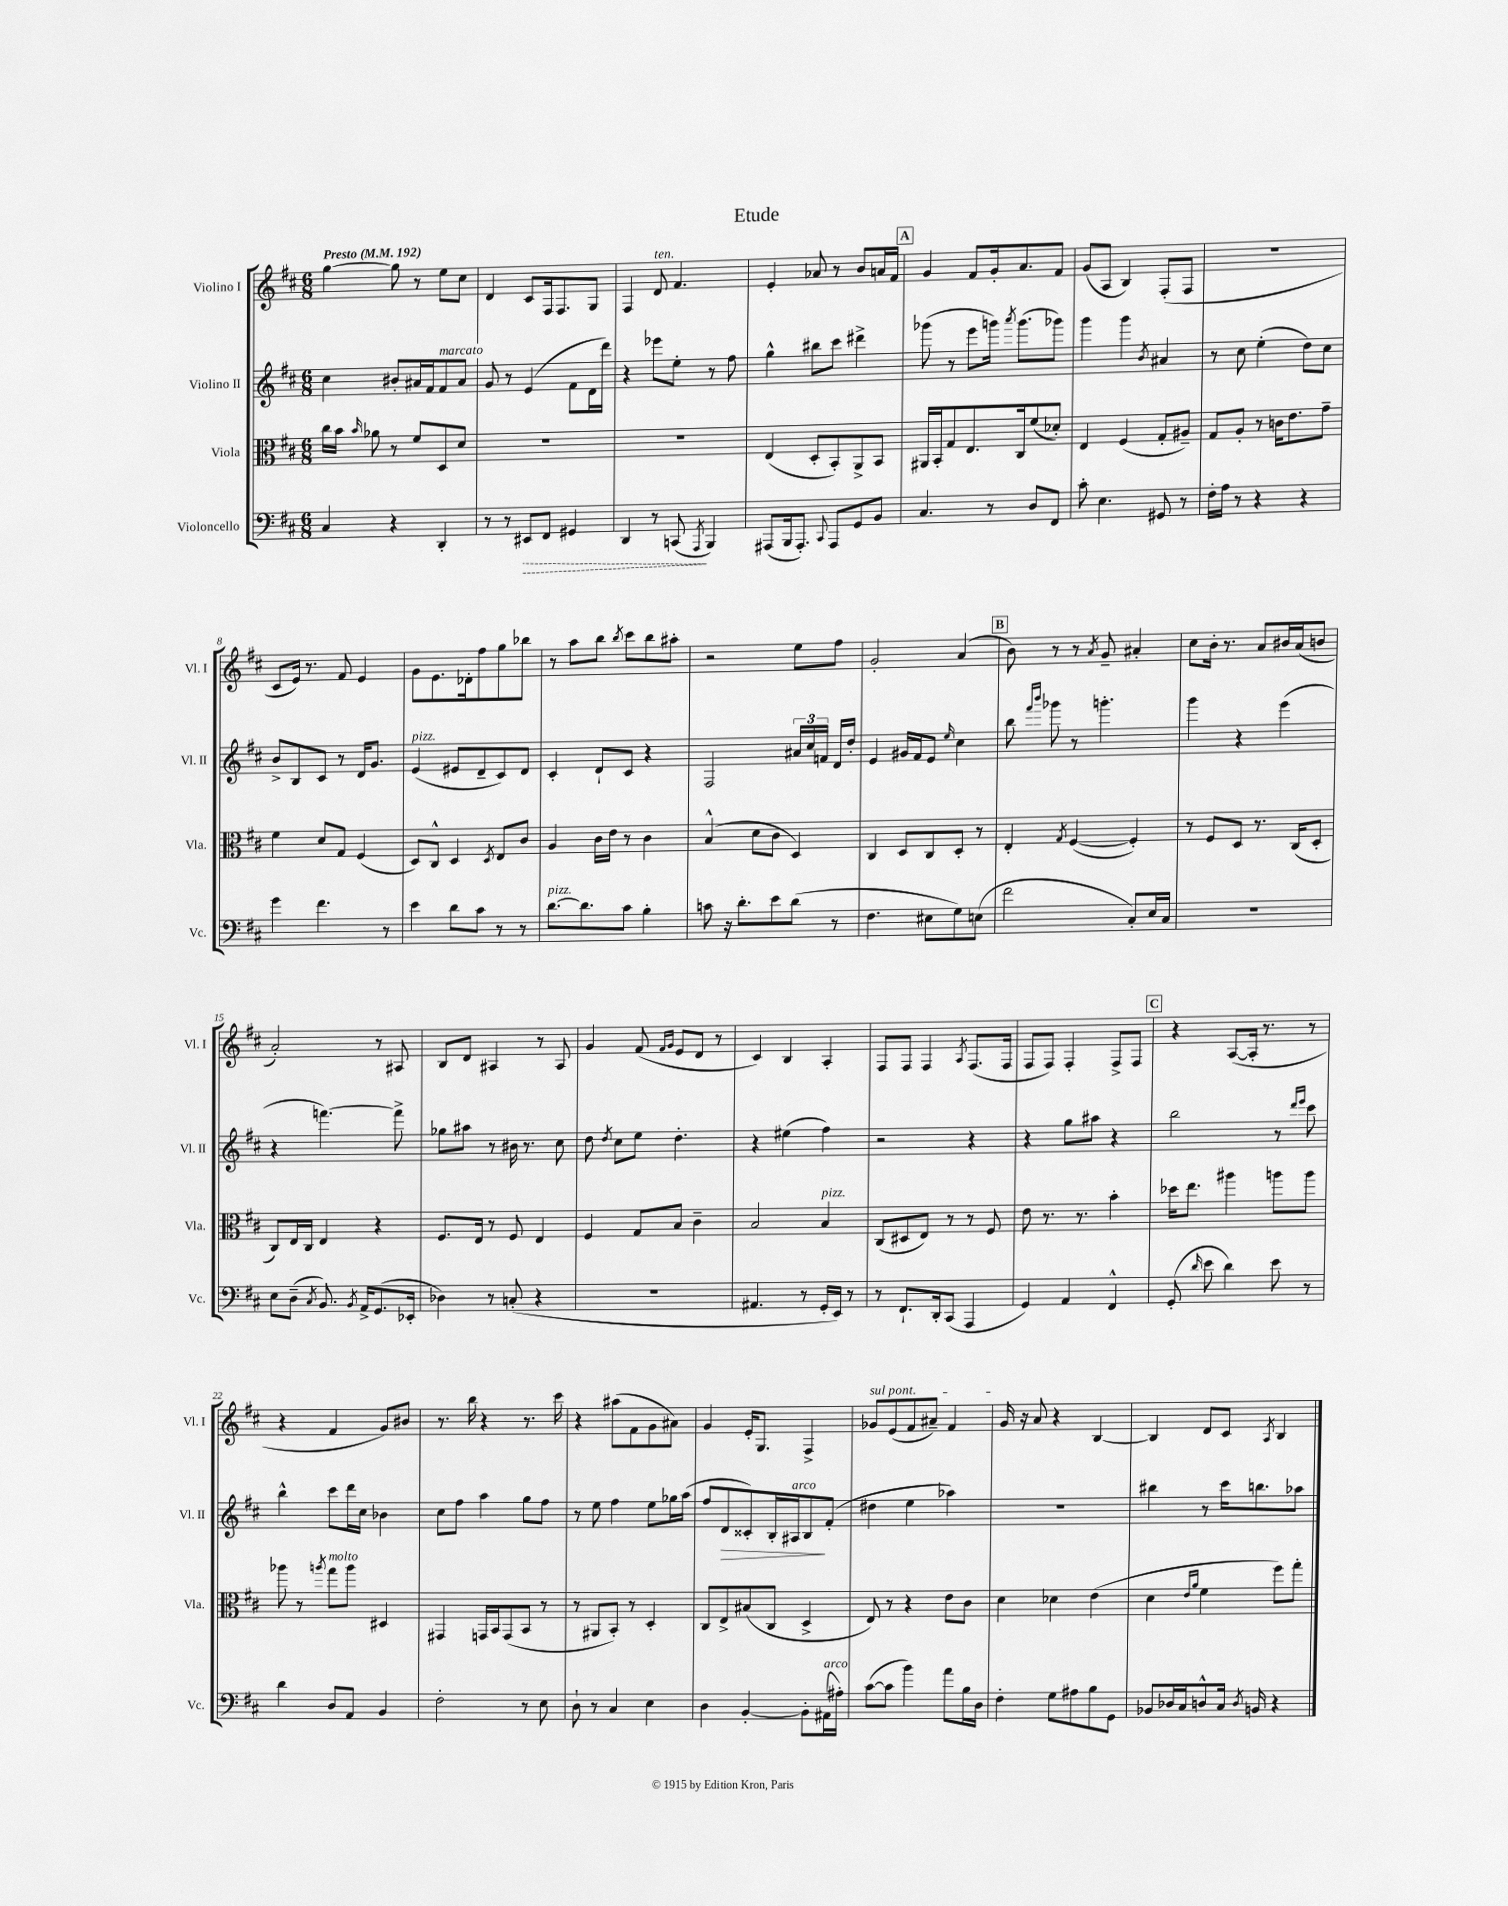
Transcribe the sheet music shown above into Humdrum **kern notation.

**kern	**kern	**kern	**kern
*staff4	*staff3	*staff2	*staff1
*clefF4	*clefC3	*clefG2	*clefG2
*k[f#c#]	*k[f#c#]	*k[f#c#]	*k[f#c#]
*M6/8	*M6/8	*M6/8	*M6/8
*MM192	*MM192	*MM192	*MM192
4C#/	16cc#\LL	4cc#\	[4gg\
.	16b\JJ	.	.
.	16qqb/	.	.
.	8a-\	.	.
4r	8r	8b#'/L	8gg\]
.	8f#/L	16a#/L	8r
.	.	16f#/J	.
4DD'/	8D/	8f#/	8ee\L
.	8d/J	8a#/J	8cc#\J
=	=	=	=
8r	2.r	8g/	4d/
8r	.	8r	.
8EE#/L	.	(4e/	8c#/L
8FF#/J	.	.	16F#/k
.	.	.	8.F#/
4GG#/	.	8f#\L	.
.	.	16d\L	8G/J
.	.	16ddd\JJ)	.
=	=	=	=
4DD/	2.r	4r	4F#/
8r	.	8eee-\L	8d/
(8CC/	.	8ee'\J	4.f#/
8qAAA/	.	.	.
4BBB/)	.	8r	.
.	.	8ff#\	.
=	=	=	=
(8AAA#/L	(4E/	4gg^^\	4e'/
16BBB/k	.	.	.
8.AAA#'/J)	.	.	.
.	8D'/L	8bb#\L	8a-/
8qqCC#/	.	.	.
8AAA#/L	8BB'/)	8ccc#\J	8r
8GG/	8AA^/	4ddd#^\	8b/L
8BB/J	8BB/J	.	16a/L
.	.	.	16f#/JJ
=	=	=	=
4.C#/	16AA#/LL	(8ggg-\	4g/
.	16BB'/J	.	.
.	8G/	8r	.
.	8.E/	8eee\L	8f#/L
8r	.	16ggg\Jk)	16g'/k
.	.	8qaaa/	.
.	16C#/k	(8.ggg\L	8.a/
8D/L	(8f#/	.	.
8FF#/J	8d-'/J)	8ggg-\J)	8f#/J
=	=	=	=
8c#'\	4E/	4ggg\	(8g/L
4.E\	.	.	8A/J
.	(4F#/	4ggg\	4B/)
.	.	8qb/	.
8GG#/	8G'/L	4a#/	(8F#'/L
8r	8A#~/J)	.	8F#/J
=	=	=	=
16F#'\LL	8G/L	8r	2.r
16A\JJ	.	.	.
8r	8A'/J	8cc#\	.
4r	8r	(4ee'\	.
.	16c\LK	.	.
.	8.e\	.	.
4r	.	8dd\L)	.
.	8g~\J	8cc#\J	.
=	=	=	=
4g\	4f#\	8b^/L	8c#/L
.	.	8B/	16e/Jk)
.	.	.	8.r
4.f#\	8d/L	8c#/J	.
.	8G/J	8r	8f#/
.	(4F#/	16d/LK	4e/
.	.	8.g/J	.
8r	.	.	.
=	=	=	=
4e\	8D/L)	(4e/	8g\L
.	8C#^^/J	.	8.e\
8d\L	4D/	8e#/L	.
.	.	.	16d-'\k
8c#\J	.	8d~/	8ff#\
.	8qD/	.	.
8r	8E/L	8c#/)	8gg\
8r	8c#/J	8d/J	8bb-\J
=	=	=	=
[8.d\L	4A/	4c#'/	8r
.	.	.	8aa\L
8.d\]	.	.	.
.	16c#\LL	8d`/L	8bb\J
.	16e\JJ	.	.
.	.	.	8qbb/
8c#\J	8r	8c#/J	8ccc#\L
4B'\	4c#\	4r	8bb\
.	.	.	8aa#'\J
=	=	=	=
8c\	(4B^^/	2F#/	2r
16r	.	.	.
8.d'\L	.	.	.
.	8d\L	.	.
8e\	8c#\J	.	.
(8d\J	4D/)	24a#/LL	8ee\L
.	.	24cc#/	.
.	.	24f/JJ	.
8r	.	16d/LL	8ff#\J
.	.	16dd'/JJ	.
=	=	=	=
4.F#\	4C#/	4e/	2g'/
.	8D/L	16g#/LL	.
.	.	16f#/J	.
8E#\L	8C#/	8e/J	.
.	.	16qqee/	.
8G\)	8D'/J	4cc#\	(4a/
(8E\J	8r	.	.
=	=	=	=
2f#\	4E'/	8bb\	8b\)
.	.	16qqfff#/LL	.
.	.	16qqbbb/JJ	.
.	.	8ggg-\	8r
.	8qG/	.	.
.	([4F#/	8r	8r
.	.	.	8qa/
.	.	4.ggg'\	8g~/
8C#'/L)	4F#'/])	.	4a#'/
16E/L	.	.	.
16C#/JJ	.	.	.
=	=	=	=
2.r	8r	4ggg\	8cc#\L
.	8F#/L	.	16b'\Jk
.	.	.	8.r
.	8D/J	4r	.
.	8.r	.	8a/L
.	.	(4eee\	16b#/L
.	(16C#/LK	.	(16a/J
.	8D'/J	.	8b/J
=	=	=	=
8E\L	8C#/L)	4r	2a'/)
(8D~\J	16E/L	.	.
.	16C#/JJ	.	.
8qC#/	.	.	.
8.BB/)	4E/	[4.fff\)	.
8qBB/	.	.	.
16AA^/LK	.	.	.
(8.GG/	4r	.	8r
.	.	8fff^\]	8A#/
16EE-'/Jk	.	.	.
=	=	=	=
4D-\)	8.F#/L	8gg-\L	8B/L
.	.	8aa#\J	8d/J
.	16E/Jk	.	.
8r	8r	8r	4A#/
(8C'/	8F#/	16b#\	.
.	.	8.r	.
4r	4E/	.	8r
.	.	8cc#\	8A#/
=	=	=	=
2.r	4F#/	8dd\	4g/
.	.	8qdd/	.
.	.	8cc#\L	.
.	8G/L	8ee\J	(8f#/
.	.	.	16qqf#/LL
.	.	.	16qqg/JJ
.	8B/J	4.dd'\	8e/L
.	4c#~\	.	8d/J
.	.	.	8r
=	=	=	=
4.AA#/	2B/	4r	4c#/)
.	.	(4ee#\	4B/
8r	.	.	.
16GG'/LL	4B/	4ff#\)	4A'/
16EE/JJ)	.	.	.
8r	.	.	.
=	=	=	=
8r	(8C#/L	2r	8F#/L
8.FF#`/L	8D#/	.	8F#/J
.	8E/J)	.	4F#/
16DD'/k	.	.	.
(8CC#/J	8r	.	.
.	.	.	8qA/
4AAA/	8r	4r	(8.F#/L
.	8F#/	.	.
.	.	.	16F#/Jk
=	=	=	=
4GG/)	8e\	4r	8F#/L
.	8.r	.	8F#/J)
4AA/	.	8gg\L	4F#'/
.	8.r	.	.
.	.	8aa#\J	.
4FF#^^/	4b'\	4r	8F#^/L
.	.	.	8F#/J
=	=	=	=
(8GG'/	16dd-\LK	2bb\	4r
.	8.ee\J	.	.
16qqd/	.	.	.
8e\	.	.	.
4d\)	4aa#\	.	([8A/L
.	.	.	16A'/]Jk
.	.	.	8.r
8e\	8aa\L	8r	.
.	.	16qqddd/LL	.
.	.	16qqeee/JJ	.
8r	8aa\J	8ccc#\	8r
=	=	=	=
4d\	8aa-\	4bb^^\	4r
.	8r	.	.
.	8qaa/	.	.
8D/L	8gg\L	8ccc#\L	4f#/
8AA/J	8aa\J	16ddd\L	.
.	.	16cc#\JJ	.
4BB/	4D#/	4b-\	8g/L)
.	.	.	8b#/J
=	=	=	=
2F#'\	4GG#/	8cc#\L	8.r
.	.	8ff#\J	.
.	.	.	16bb\
.	16GG/LL	4aa\	4r
.	16BB/J	.	.
.	(8GG/	.	.
8r	8BB/J	8gg\L	8.r
8E\	8r	8ff#\J	.
.	.	.	16ccc#\
=	=	=	=
8D`\	8r	8r	4r
8r	8AA#/L	8ee\	.
4C#/	8BB'/J)	4ff#\	(8aa#\L
.	8r	.	8f#\
4E\	4D'/	8ee\L	8g\
.	.	16gg-\L	8a#\J)
.	.	(16aa\JJ	.
=	=	=	=
4D\	8C#/L	8ff#/L	4g/
.	8E^/	8d/	.
[4BB'/	(8B#/	8c##'/)	16e'/LK
.	.	.	8.G/J
.	8C#/J	16B'/L	.
.	.	16A#/J	.
8BB'\]L	4D^/	8B/	4F#^/
(16AA#\L	.	(8f#'/J	.
16A#'\JJ)	.	.	.
=	=	=	=
([8c#\L	8E/)	4dd#\	8g-/L
8c#\]J	8r	.	(8e/
4b\)	4r	4ee\	8f#/
.	.	.	8a#~/J)
8a\L	8e\L	4aa-\)	4f#/
16B\L	8c#\J	.	.
16D\JJ	.	.	.
=	=	=	=
4F#'\	4d\	2.r	16g/
.	.	.	16r
.	.	.	8a/
8G\L	4d-\	.	4r
8A#\	.	.	.
8B\	(4e\	.	[4B/
8GG\J	.	.	.
=	=	=	=
8BB-/L	4d\	4bb#\	4B/]
16D-/L	.	.	.
16C#/J	.	.	.
.	16qqe/LL	.	.
.	16qqa/JJ	.	.
8D^^/	4f#\	8r	8d/L
16C#/Jk	.	16ccc#\LK	8c#/J
8qD/	.	.	.
16BB/	.	8.bb\	.
.	.	.	8qA/
4r	8ff#\L)	.	4B/
.	8gg'\J	8aa-\J	.
==	==	==	==
*-	*-	*-	*-
